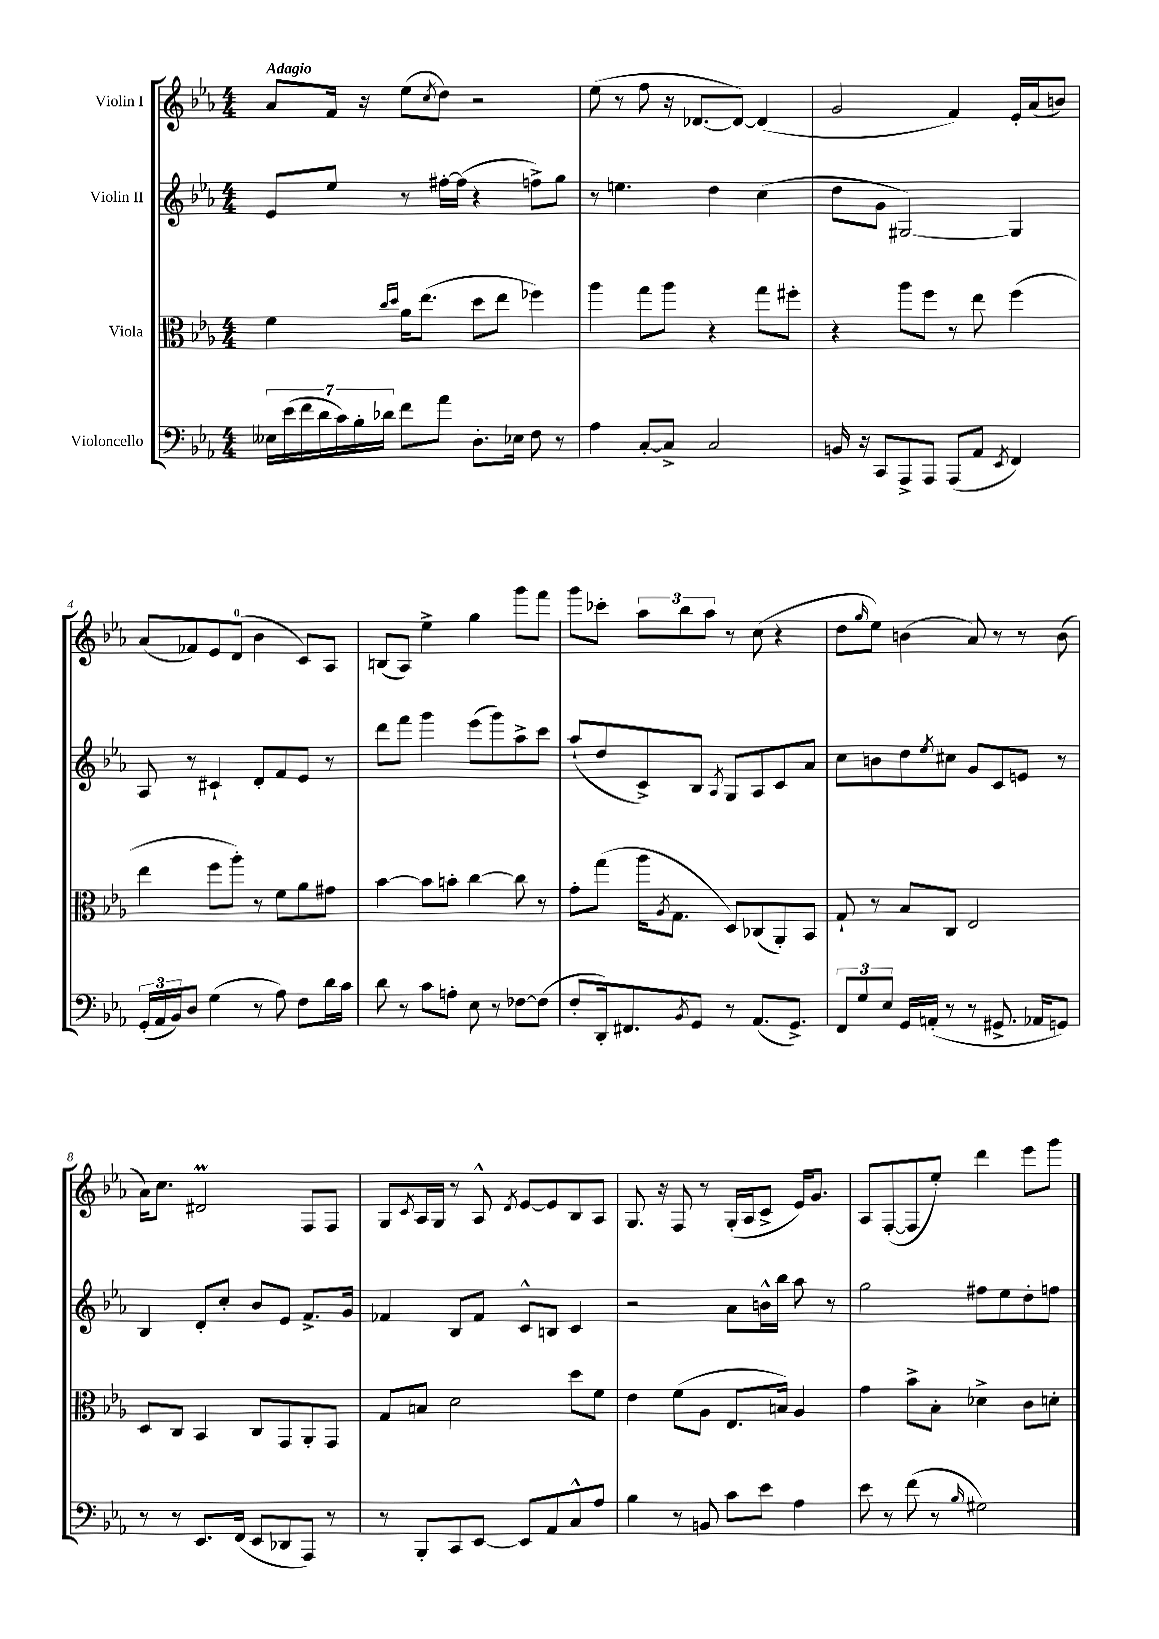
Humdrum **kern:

**kern	**kern	**kern	**kern
*staff4	*staff3	*staff2	*staff1
*clefF4	*clefC3	*clefG2	*clefG2
*k[b-e-a-]	*k[b-e-a-]	*k[b-e-a-]	*k[b-e-a-]
*M4/4	*M4/4	*M4/4	*M4/4
28E--	4f	8e-	8a-
(28e-	.	.	.
28f	.	.	.
28d	.	.	.
.	.	8ee-	16f
28c)	.	.	.
28B-'	.	.	.
.	.	.	16r
28d-	.	.	.
.	16qqcc	.	.
.	16qqdd	.	.
8f	16a-	8r	(8ee-
.	(8.ee-	.	.
.	.	.	8qcc
8a-	.	[16ff#'	8dd)
.	.	(16ff#]	.
8.D'	8dd	4r	2r
.	8ee-	.	.
16E-	.	.	.
8F	4ff-)	8ff^)	.
8r	.	8gg	.
=	=	=	=
4A-	4aa-	8r	(8ee-
.	.	4.ee	8r
[8C'	8gg	.	8ff
8C^]	8aa-	.	16r
.	.	.	[8.d-
2C	4r	4dd	.
.	.	.	8d-_)
.	8gg	(4cc	(4d-]
.	8ff#'	.	.
=	=	=	=
16BB	4r	8dd	2g
16r	.	.	.
8CC	.	8g	.
8AAA-^	8aa-	[2G#)	.
8AAA-	8ff	.	.
(8AAA-	8r	.	4f)
8AA-	8ee-	.	.
8qEE-	.	.	.
4FF)	(4ff	4G#]	16e-'
.	.	.	(16a-
.	.	.	8b)
=	=	=	=
(24GG'	4ee-	8A-	(8a-
24AA-	.	.	.
24BB-)	.	.	.
8D	.	8r	8f-)
(4G	8ff	4c#`	8e-
.	8aa-')	.	(8d
8r	8r	8d'	4b-
8A-)	8f	8f	.
8F	8a-	8e-	8c)
16d	8g#	8r	8A-
16c	.	.	.
=	=	=	=
8d	[4b-	8ddd	(8B
8r	.	8fff	8A-)
8c	8b-]	4ggg	4ee-^
8A'	8b'	.	.
8E-	[4cc	(8eee-	4gg
8r	.	8ggg)	.
[8F-	8cc]	8aa-^	8ggg
(8F-]	8r	8ccc	8fff
=	=	=	=
8F'	8g'	(8aa-`	8ggg
16DD')	(8gg	8dd	8ccc-'
8.FF#	.	.	.
.	16aa-	8c^)	12aa-
.	8qA-	.	.
.	8.G	.	.
.	.	.	12bb-
8qBB-	.	.	.
8GG	.	8B-	.
.	.	.	12aa-
.	.	8qA-	.
8r	8D)	8G	8r
(8.AA-	(8C-	8A-	(8cc
.	8AA-')	8c	4r
8.GG^)	.	.	.
.	8BB-	8a-	.
=	=	=	=
12FF	8G`	8cc	8dd
12G	.	.	.
.	.	.	16qqgg
.	8r	8b	8ee-)
12E-	.	.	.
16GG	8B-	8dd	(4b
(16AA'	.	.	.
.	.	8qee-	.
8r	8C	8cc#	.
8r	2E-	8g	8a-)
8.GG#^	.	8c	8r
.	.	8e	8r
16AA-	.	.	.
8GG)	.	8r	(8b
=	=	=	=
8r	8D	4B-	16a-)
.	.	.	8.cc
8r	8C	.	.
8.EE-	4BB-	8d'	2d#
.	.	8cc'	.
(16FF	.	.	.
8EE-	8C	8b-	.
8DD-	8GG	8e-	.
8AAA-)	8AA-'	8.f^	8F
8r	8GG	.	8F
.	.	16g	.
=	=	=	=
8r	8G	4f-	8G
.	.	.	8qc
8BBB-'	8B	.	16A-
.	.	.	16G
8CC	2d	8B-	8r
[8EE-	.	8f-	8A-^^
.	.	.	8qd
8EE-]	.	8c^^	[8e-
8AA-	.	8B	8e-]
8C^^	8dd	4c	8B-
8A-	8f	.	8A-
=	=	=	=
4B-	4e-	2r	8.G
.	.	.	16r
8r	(8f	.	8F
8BB	8A-	.	8r
8c	8.E-	8a-	(16G'
.	.	.	16A-
8e-	.	16b^^	8c^
.	16B)	16bb-	.
4A-	4A-	8aa-	16e-)
.	.	.	8.g
.	.	8r	.
=	=	=	=
8e-	4g	2gg	8A-
8r	.	.	([8F'
(8f	8b-^	.	8F]
8r	8B-'	.	8ee-')
16qqB-	.	.	.
2G#)	4d-^	8ff#	4ddd
.	.	8ee-	.
.	8c	8dd'	8eee-
.	8d'	8ff	8ggg
==	==	==	==
*-	*-	*-	*-
